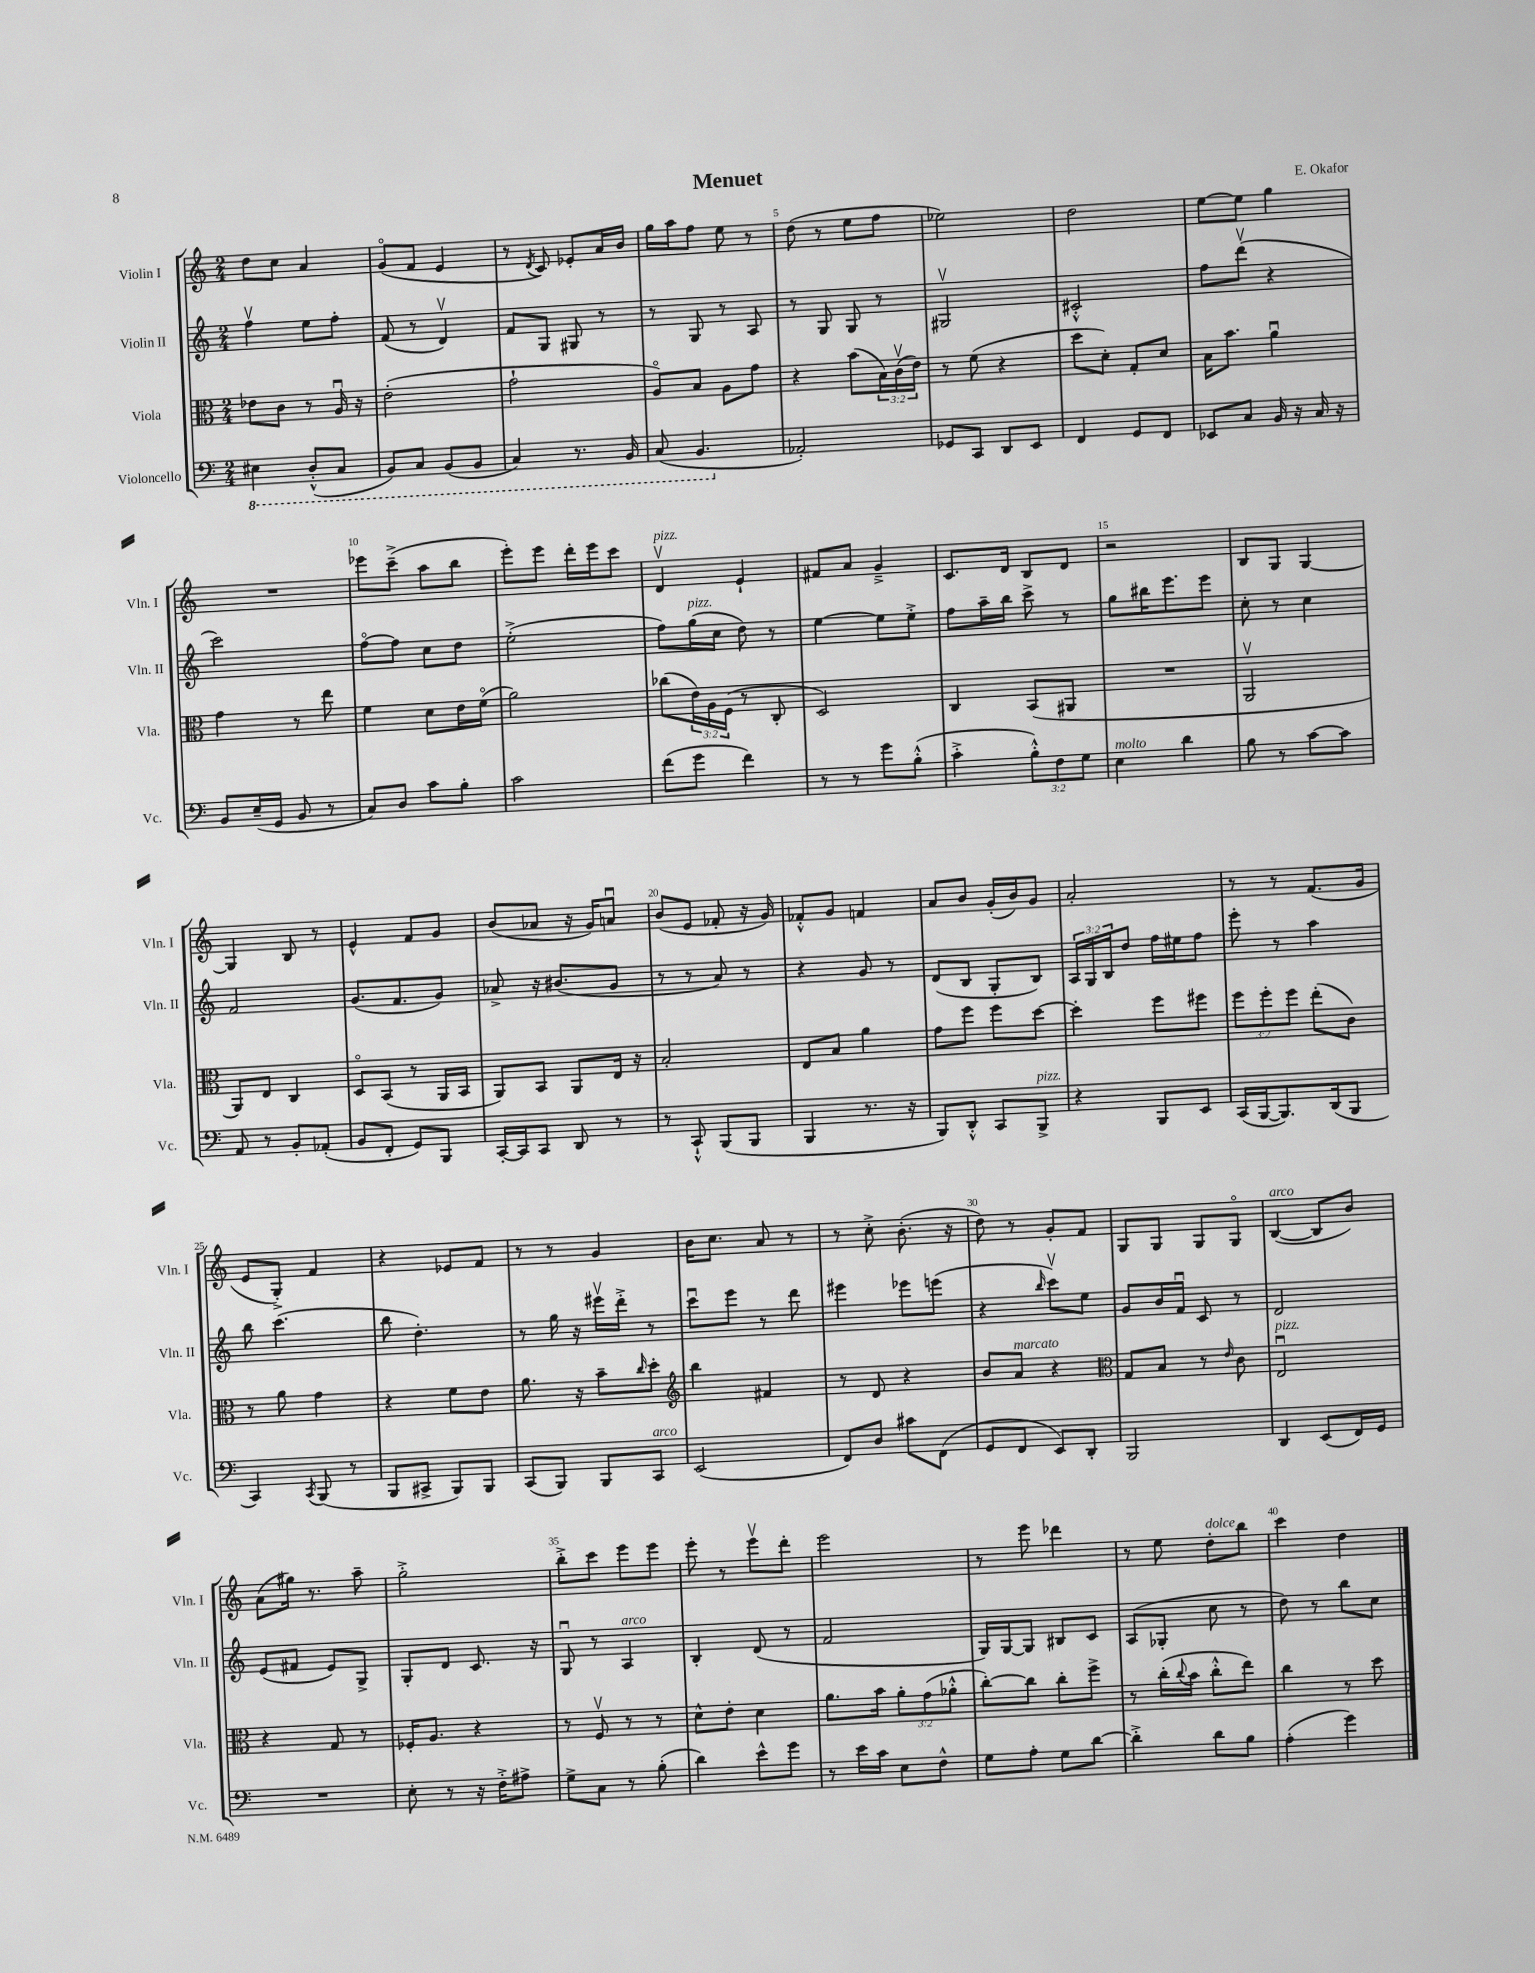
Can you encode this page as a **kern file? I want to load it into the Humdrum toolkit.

**kern	**kern	**kern	**kern
*staff4	*staff3	*staff2	*staff1
*clefF4	*clefC3	*clefG2	*clefG2
*k[]	*k[]	*k[]	*k[]
*M2/4	*M2/4	*M2/4	*M2/4
4EE#	8e-	4ffv	8dd
.	8c	.	8cc
(8DD'^^	8r	8ee	4a
8CC	16Au	8ff'	.
.	16r	.	.
=	=	=	=
8BBB)	(2e'	(8f	(8go
8CC	.	8r	8f
(8BBB	.	4dv)	4e
8BBB	.	.	.
=	=	=	=
4CC)	2g`	8f	8r
.	.	.	8qd
.	.	8G	8c)
8.r	.	8G#	8e-'
.	.	8r	16a
16BBB	.	.	16b
=	=	=	=
(8CC	8Ao)	8r	16gg
.	.	.	16aa
4.BBB	8B	8G	8ff
.	8A	8r	8ee
.	8g	8A	8r
=	=	=	=
2AA-')	4r	8r	(8dd
.	.	8G	8r
.	(8b	8G	8ee
.	24B)	8r	8ff
.	(24cv	.	.
.	24e)	.	.
=	=	=	=
8GG-	8r	2G#v	2ee-)
8CC	(8f	.	.
8DD	4r	.	.
8EE	.	.	.
=	=	=	=
4FF	8dd	2c#'^^	2dd
.	8d')	.	.
8GG	8G'	.	.
8FF	8d	.	.
=	=	=	=
8EE-	16B	8ff	[8ee
.	8.b	.	.
8C	.	(8dddv	8ee]
16BB	4au	4r	4gg
16r	.	.	.
16C	.	.	.
16r	.	.	.
=	=	=	=
8BB	4g	2ccc)	2r
(16E~	.	.	.
16GG	.	.	.
8BB	8r	.	.
8r	8ee	.	.
=	=	=	=
8C)	4f	[8ffo	8eee-
8D	.	8ff]	(8ccc~^
8c	8d	8cc	8aa
8B'	16e	8dd	8bb
.	(16fo	.	.
=	=	=	=
2c	2a)	(2ee'^	8eee')
.	.	.	8eee
.	.	.	16ddd'
.	.	.	16eee
.	.	.	8ccc
=	=	=	=
(8f	(8cc-	8ff)	4dv
8g	24e)	(16gg	.
.	24A	.	.
.	.	16cc	.
.	(24F	.	.
4f)	8r	8dd)	4e`
.	8C'	8r	.
=	=	=	=
8r	2D)	[4ee	8f#
8r	.	.	8a
8g	.	8ee]	4g~^
(8B'^^	.	8ee'^	.
=	=	=	=
4c'^	4C	8ff	8.c
.	.	16aa~	.
.	.	16bb	16d
12B'^^)	(8BB	8ccc^	8B
12F	.	.	.
.	8AA#	8r	8d
12G	.	.	.
=	=	=	=
4E	2r	8gg	2r
.	.	16bb#	.
.	.	8.eee	.
4d	.	.	.
.	.	8eee	.
=	=	=	=
8B	2AAv	8cc'	8B
8r	.	8r	8G
[8c	.	4cc	[4G
8c]	.	.	.
=	=	=	=
8AA	8AA)	2f	4G]
8r	8E	.	.
8BB'	4C	.	8B
(8AA-'	.	.	8r
=	=	=	=
8BB	8Do	(8.g	4e^^
8FF'	(8BB	.	.
.	.	8.f	.
8GG)	8r	.	8f
8BBB	16AA	8g)	8g
.	16BB	.	.
=	=	=	=
[16CC'	8AA)	8a-^	(8b
16CC]	.	.	.
8CC	8BB	16r	8a-
.	.	(8.b#	.
8DD	8AA	.	16r
.	.	.	16g)
8r	16E	8g	8au
.	16r	.	.
=	=	=	=
8r	2B'	8r	(8b
8CC`^^	.	8r	8e
(8BBB	.	8a)	8f-'
8BBB	.	8r	16r
.	.	.	16g)
=	=	=	=
4BBB	8E	4r	8f-'^^
.	8B	.	8g
8.r	4a	8g	4f
.	.	8r	.
16r	.	.	.
=	=	=	=
8BBB)	8g	(8d	8a
8DD'^^	8ff	8B	8b
8CC	8ff	8G'	(16g'
.	.	.	16b)
8BBB^	[8dd	8B)	8g
=	=	=	=
4r	4dd']	24A	2a'
.	.	24G	.
.	.	24B	.
.	.	8dd	.
8BBB	8ff	16ff	.
.	.	16ee#	.
8EE	8ff#	8ff	.
=	=	=	=
(16CC	12ff	8eee'	8r
[16BBB	.	.	.
.	12ff'	.	.
8.BBB])	.	8r	8r
.	12ff	.	.
.	(8ee'	4aa	(8.f
(16DD	.	.	.
8BBB	8c)	.	.
.	.	.	16g
=	=	=	=
4CC)	8r	8bb	8e
.	8a	(4.ccc	8G'^)
8qCC	.	.	.
(8BBB	4g	.	4f
8r	.	.	.
=	=	=	=
8BBB	4r	8bb	4r
8CC#^	.	4.dd')	.
8BBB)	8f	.	8e-
8BBB	8e	.	8f
=	=	=	=
(8CC	8.a	8r	8r
8BBB)	.	16gg	8r
.	16r	16r	.
8BBB	8b~	16eee#v	4g
.	.	16ddd'^	.
.	16qqcc	.	.
8CC	8dd'	8r	.
=	=	=	=
*	*clefG2	*	*
(2EE	4bb	8cccu	16b
.	.	.	8.cc
.	.	8eee	.
.	4f#	8r	8a
.	.	8ddd	8r
=	=	=	=
8FF)	8r	4eee#	8r
8D	8d	.	8cc'^
8c#	4r	8eee-	(8.b'
(8FF	.	(8eee	.
.	.	.	16r
=	=	=	=
8GG	8b	4r	8dd)
8FF	8a	.	8r
.	.	16qqbb	.
8EE)	4r	8cccv)	8g'
8DD'	.	8ee	8f
=	=	=	=
*	*clefC3	*	*
2BBB	8G	8g	8G
.	8B	16b	8G
.	.	16fu	.
.	8r	8c	8G
.	16qqe	.	.
.	8c	8r	8Go
=	=	=	=
4DD	2Eu	2d	([4B
(8EE	.	.	8B]
16FF)	.	.	8b)
16GG	.	.	.
=	=	=	=
2r	4r	(8e	(8a
.	.	8f#	16gg#)
.	.	.	8.r
.	8G	8e)	.
.	8r	8G^	8aa~
=	=	=	=
8E'	16F-'	8G'	2gg'^
.	8.A	.	.
8r	.	8d	.
16r	4r	8.c	.
16F'^	.	.	.
8A#^	.	.	.
.	.	16r	.
=	=	=	=
8G^	8r	8Gu	8bb'^
8C	8Fv	8r	8ccc
8r	8r	4A	8eee
(8B'	8r	.	8eee
=	=	=	=
4d)	8d^^	4B'	8eee'
.	8e'	.	8r
8e^^	4d	(8d	8eeev
8g	.	8r	8ddd'
=	=	=	=
8r	8.a	2f	2eee
16e	.	.	.
16c	16b	.	.
8E	12a'	.	.
.	(12g	.	.
8F^^	.	.	.
.	12a-'^^	.	.
=	=	=	=
8G	[8cc')	16G)	8r
.	.	[16G	.
8A'	8cc]	8G]	8eee
8G	8cc'	8B#	4ddd-
[8d	8ff^	8c	.
=	=	=	=
4d'^]	8r	(8A	8r
.	(16cc'	8G-'	8ee
.	8qqcc	.	.
.	16b	.	.
8d	8cc'^^	8cc	8dd'
8B	8ee)	8r	8bb
=	=	=	=
(4A'	4cc	8dd)	4ccc
.	.	8r	.
4g)	8r	8bb	4dd
.	8dd	8cc	.
==	==	==	==
*-	*-	*-	*-
